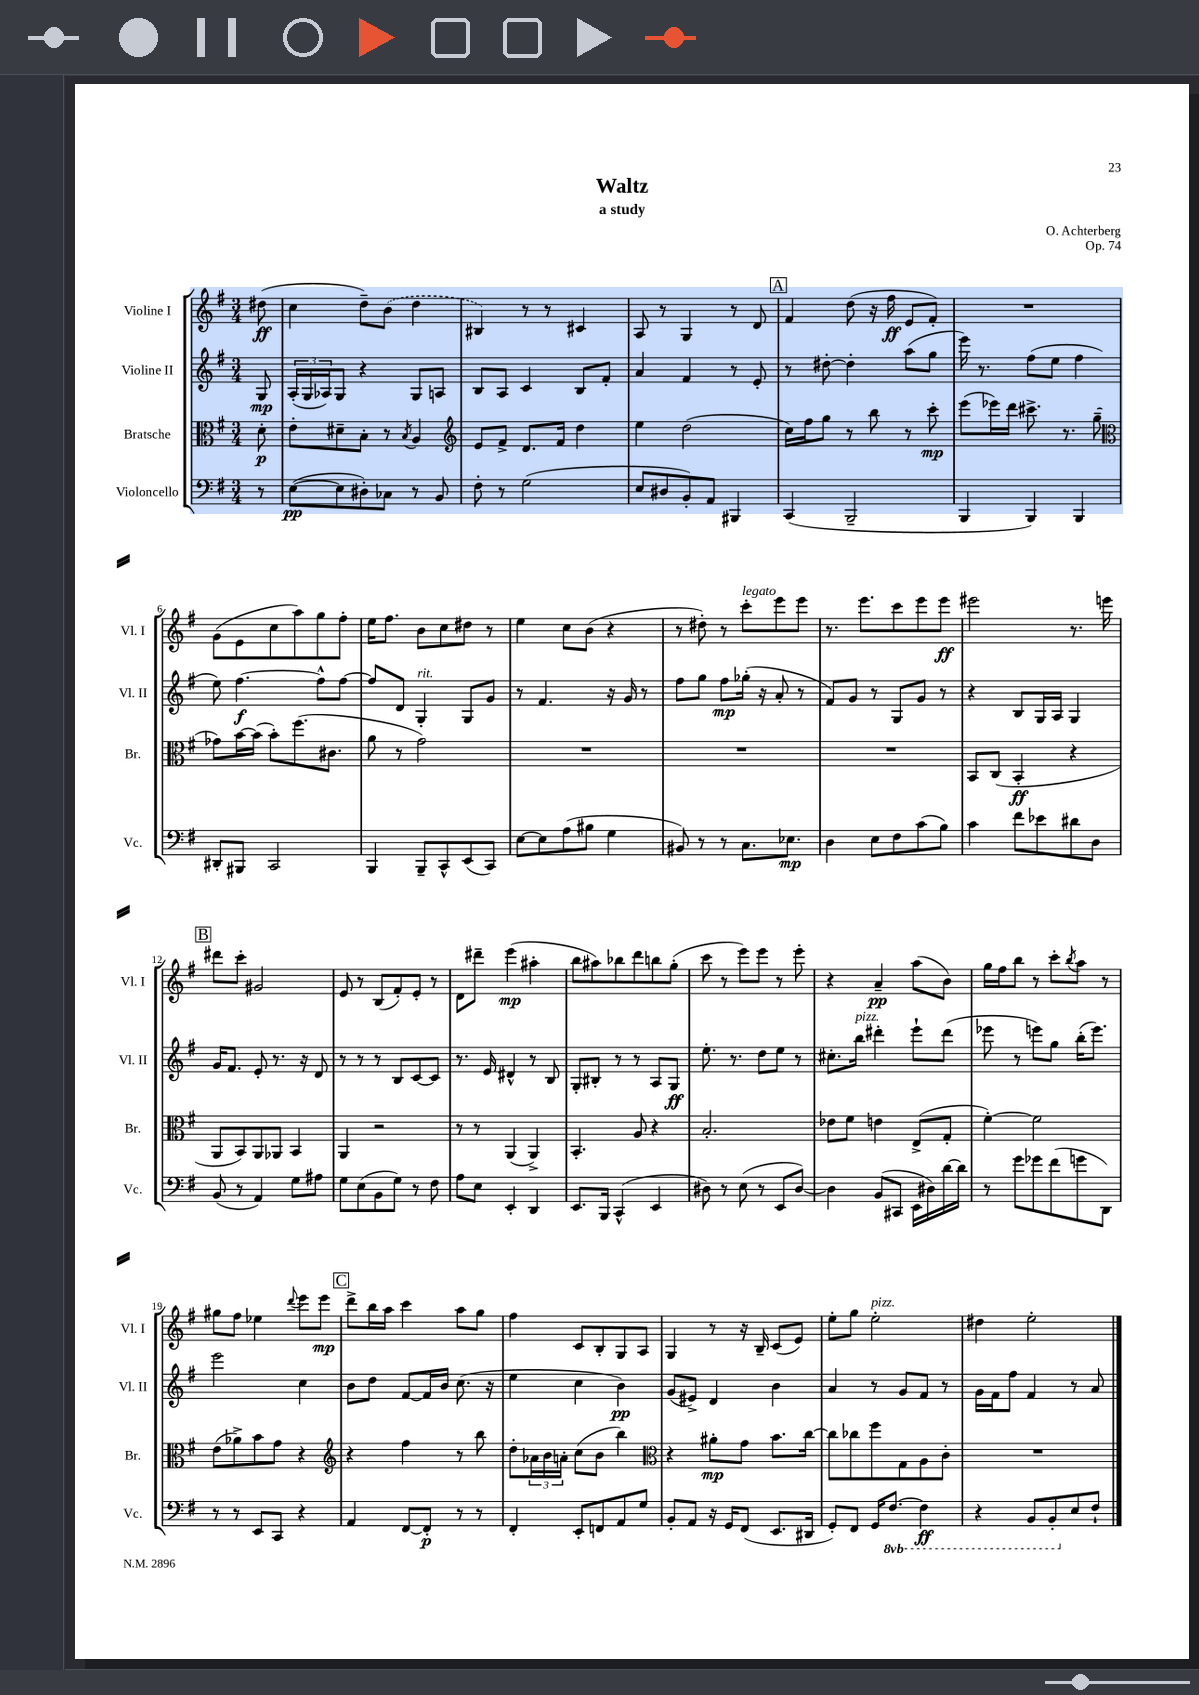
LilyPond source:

\header { title = "Waltz" composer = "O. Achterberg" subtitle = "a study" opus = "Op. 74" }
<<
\new StaffGroup <<
\new Staff = "s0" \with { instrumentName = "Violine I" shortInstrumentName = "Vl. I" } {
    \clef treble \key g \major \numericTimeSignature \time 3/4 \partial 8
    dis''8\ff( |
    c''4 d''8--) \once \slurDashed b'8( d''4 |
    bis4) r8 r8 cis'4 |
    a8 r8 g4 r8 d'8 |
    \mark \markup { \box "A" } fis'4 d''8( r16 fis''16\ff e'8 fis'8-.) |
    R2. |
    g'8( e'8 c''8 a''8) g''8 fis''8-. |
    e''16 fis''8. b'8 c''8 dis''8 r8 |
    e''4 c''8 b'8( r4 |
    r8 dis''8-.) r8 c'''8-.^\markup { \italic "legato" } e'''8 e'''8 |
    r8. e'''8. c'''8 e'''8 e'''8\ff |
    eis'''2 r8. e'''16 |
    \mark \markup { \box "B" } dis'''8 c'''8-. gis'2 |
    e'8 r8 b8( fis'8-.) e'8-. r8 |
    d'8 dis'''8-- e'''4\mp( ais''4-. |
    b''8 ais''8) bes''8 d'''8 b''8 g''8-.( |
    c'''8 r8 e'''8) e'''8 r8 e'''8-. |
    r4 a'4--\pp a''8( b'8) |
    g''16 fis''16 b''8 r8 c'''8-. \acciaccatura { b''8 } a''8 r8 |
    gis''8 fis''8 ees''4 \appoggiatura { d'''8 } e'''8 e'''8\mp |
    \mark \markup { \box "C" } d'''8-> b''16 a''16 c'''4 a''8 g''8 |
    fis''4 c'8 b8-. g8 a8 |
    g4 r8 r16 b16-- c'8( e'8) |
    e''8-. g''8 e''2-.^\markup { \italic "pizz." } |
    dis''4 e''2-. \bar "|." |
}
\new Staff = "s1" \with { instrumentName = "Violine II" shortInstrumentName = "Vl. II" } {
    \clef treble \key g \major \numericTimeSignature \time 3/4 \partial 8
    g8\mp |
    \tuplet 3/2 { a16-.( g16 aes16) } g8 r4 g8 a8 |
    b8 a8 c'4 b8 fis'8-. |
    a'4 fis'4 r8 e'8-. |
    \mark \markup { \box "A" } r8 dis''8~-. dis''4-. a''8( g''8 |
    e'''16) r8. fis''8( e''8 fis''4 |
    e''8) fis''4.~\f fis''8-^ fis''8~ |
    fis''8 d'8 g4-.^\markup { \italic "rit." } g8 g'8 |
    r8 fis'4. r16 g'16 r8 |
    fis''8 g''8 fis''8\mp ges''16-.( r16 a'8-. r8 |
    fis'8) g'8 r8 g8 g'8 r8 |
    r4 b8 g16 a16 g4 |
    \mark \markup { \box "B" } g'16 fis'8. e'8-. r8. r16 d'8 |
    r8 r8 r8 b8 c'8~ c'8 |
    r8. e'16 dis'4-^ r8 b8 |
    g8-. bis8-. r8 r8 a8 g8\ff |
    e''8.-. r8. d''8 e''8 r8 |
    cis''8.-. b''16^\markup { \italic "pizz." } dis'''4-. e'''8-! dis'''8( |
    ees'''8 r8 e'''8) g''8 b''16-.( e'''8.) |
    e'''2 c''4 |
    \mark \markup { \box "C" } b'8 d''8 fis'8~ fis'16 b'16 c''8.( r16 |
    e''4 c''4 b'4\pp) |
    g'8( eis'8->) d'4 b'4 |
    a'4 r8 g'8 fis'8 r8 |
    g'16 fis'16 fis''8 fis'4 r8 a'8 \bar "|." |
}
\new Staff = "s2" \with { instrumentName = "Bratsche" shortInstrumentName = "Br." } {
    \clef alto \key g \major \numericTimeSignature \time 3/4 \partial 8
    d'8-.\p |
    e'8-. dis'8-- b8-. r8 \acciaccatura { b8 } a4 |
    \clef treble e'8 fis'8-> d'8. fis'16 d''4 |
    e''4 d''2( |
    \mark \markup { \box "A" } c''16) fis''16 g''8 r8 b''8 r8 c'''8-.\mp |
    e'''8( ees'''16) d'''16 cis'''8.-> r8. g''8--( |
    \clef alto ges'8) b'16~ b'16( b'8-.) fis''8.( cis'8. |
    a'8 r8 g'2) |
    R2. |
    R2. |
    R2. |
    b,8 c8( b,4-.\ff r4 |
    \mark \markup { \box "B" } a,8 b,8) a,8 aes,8 b,4 |
    a,4 r2 |
    r8 r8 a,4( a,4->) |
    b,4.-. a8 r4 |
    b2.-. |
    ees'8 fis'8 e'4 e8->( g8-. |
    fis'4~-.) fis'2 |
    e'8( aes'8->) b'8 g'8 r4 |
    \mark \markup { \box "C" } \clef treble r4 fis''4 r8 b''8 |
    d''8-. \tuplet 3/2 { aes'16 b'16 a'16-. } c''8( b'8 b''4) |
    \clef alto r4 ais'8-.\mp g'8 b'8. c''16~ |
    c''8 ces''8 fis''8 g8 a8 c'8-. |
    R2. \bar "|." |
}
\new Staff = "s3" \with { instrumentName = "Violoncello" shortInstrumentName = "Vc." } {
    \clef bass \key g \major \numericTimeSignature \time 3/4 \set Staff.ottavationMarkups = #ottavation-simple-ordinals \partial 8
    r8 |
    e8~\pp( e8 dis8-.) ces8 r8 b,8 |
    fis8-. r8 g2( |
    e8 dis8 b,8-.) a,8 bis,,4 |
    \mark \markup { \box "A" } c,4( b,,2-- |
    b,,4 b,,4) b,,4 |
    dis,8-. bis,,8 c,2 |
    b,,4 b,,8-- c,8-^ e,8( c,8) |
    e8~ e8 a8( bis8 g4 |
    bis,8) r8 r8 c8. ees8.\mp |
    d4 e8 fis8 c'8( b8) |
    c'4 fis'8 ees'8 dis'8 d8 |
    \mark \markup { \box "B" } b,8( r8 a,4) g8 ais8 |
    g8 e8( b,8 g8) r8 fis8 |
    a8 e8 e,4-. d,4 |
    e,8. b,,16 c,4-^( e,4 |
    dis8) r8 e8( r8 e,8 dis8~) |
    dis4 b,8( cis,8 e,16 dis16) d'16~ d'16 |
    r8 g'8 ges'8 fis'8( g'8 d,8) |
    r8 r8 e,8 c,8 r4 |
    \mark \markup { \box "C" } a,4 fis,8~ fis,8-.\p r8 r8 |
    fis,4-. e,8-. f,8 a,8 g8 |
    b,8-. a,8 r16 g,16 fis,8( e,8. dis,16 |
    g,8-.) fis,8 g,16 \ottava #-1 fis,8.~ fis,4\ff |
    r4 b,,8 b,,8-. \ottava #0 e8 fis8-! \bar "|." |
}
>>
>>
